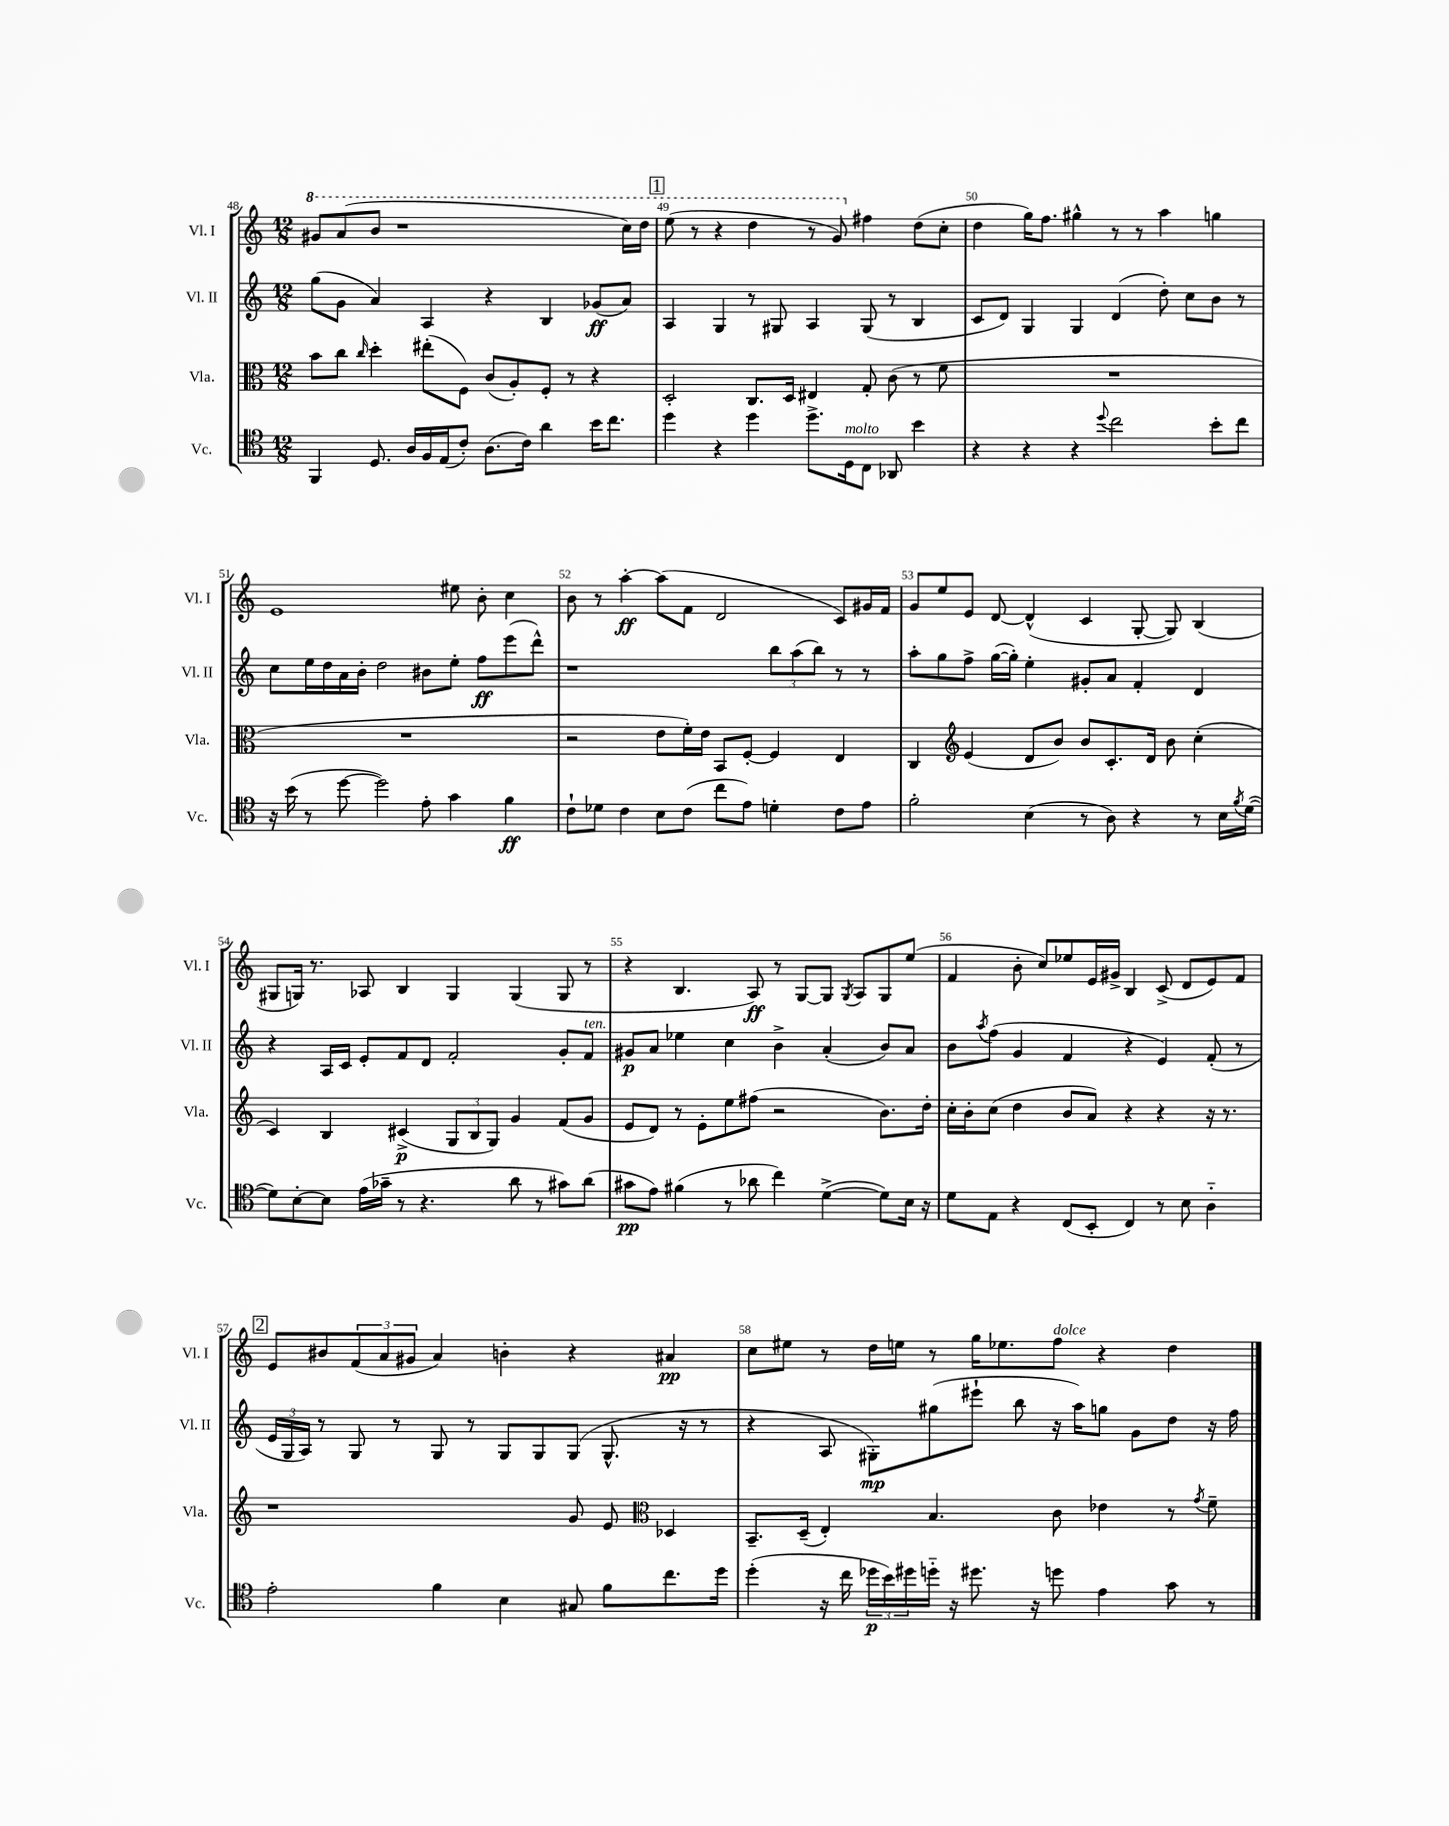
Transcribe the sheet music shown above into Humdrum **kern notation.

**kern	**dynam	**kern	**dynam	**kern	**dynam	**kern	**dynam
*part4	*part4	*part3	*part3	*part2	*part2	*part1	*part1
*staff4	*staff4	*staff3	*staff3	*staff2	*staff2	*staff1	*staff1
*I"Vc.	*	*I"Vla.	*	*I"Vl. II	*	*I"Vl. I	*
*I'Vc.	*	*I'Vla.	*	*I'Vl. II	*	*I'Vl. I	*
*clefC4	*	*clefC3	*	*clefG2	*	*clefG2	*
*k[]	*	*k[]	*	*k[]	*	*k[]	*
*M12/8	*	*M12/8	*	*M12/8	*	*M12/8	*
*	*	*	*	*	*	*8va	*
=48	=48	=48	=48	=48	=48	=48	=48
4FF/	.	8b\L	.	(8gg\L	.	8gg#X/L	.
.	.	8cc\J	.	8g\J	.	(8aa/	.
.	.	16qqcc/	.	.	.	.	.
8.D/	.	4dd'\	.	4a/)	.	8bb/J	.
.	.	.	.	.	.	1r	.
16A/LL	.	.	.	.	.	.	.
16F/	.	(8ee#X'\L	.	4A/	.	.	.
(16E/J	.	.	.	.	.	.	.
8c'/J)	.	8F\J)	.	.	.	.	.
(8.A\L	.	(8c/L	.	4r	.	.	.
.	.	8A'/)	.	.	.	.	.
16c\Jk)	.	.	.	.	.	.	.
4a\	.	8F'/J	.	4B/	.	.	.
.	.	8r	.	.	.	.	.
16b\KL	.	4r	.	(8g-X/L	ff	.	.
8.cc\J	.	.	.	.	.	.	.
.	.	.	.	8a/J)	.	16ccc\LL)	.
.	.	.	.	.	.	16ddd\JJ	.
!!LO:REH:place=s1:t=1
=49	=49	=49	=49	=49	=49	=49	=49
4dd\	.	2D'/	.	4A/	.	(8eee\	.
.	.	.	.	.	.	8r	.
4r	.	.	.	4G/	.	4r	.
4dd\	.	8.C/L	.	8r	.	4ddd\	.
.	.	.	.	8G#X/	.	.	.
.	.	16D/Jk	.	.	.	.	.
8.dd^\L	.	4E#X/	.	4A/	.	8r	.
.	.	.	.	.	.	8gg/)	.
!LO:TX:a:i:t=molto	!	!	!	!	!	!	!
16D\k	.	.	.	.	.	.	.
*	*	*	*	*	*	*X8va	*
8C\J	.	8G'/	.	(8G#/	.	4ff#X\	.
8AA-X/	.	(8c\	.	8r	.	.	.
4b\	.	8r	.	4B/	.	(8dd\L	.
.	.	8f\	.	.	.	8cc'\J	.
=50	=50	=50	=50	=50	=50	=50	=50
4r	.	1.r	.	8c/L	.	4dd\	.
.	.	.	.	8d/J)	.	.	.
4r	.	.	.	4G/	.	16gg\KL)	.
.	.	.	.	.	.	8.ff\J	.
4r	.	.	.	4G/	.	4gg#X^^\	.
8qqdd/	.	.	.	.	.	.	.
2cc\	.	.	.	(4d/	.	8r	.
.	.	.	.	.	.	8r	.
.	.	.	.	8dd'\)	.	4aa\	.
.	.	.	.	8cc\L	.	.	.
8b'\L	.	.	.	8b\J	.	4ggn\	.
8cc\J	.	.	.	8r	.	.	.
!!LO:LB:g=z
=51	=51	=51	=51	=51	=51	=51	=51
16r	.	1.r	.	8cc\L	.	1e	.
(16b\	.	.	.	.	.	.	.
8r	.	.	.	16ee\L	.	.	.
.	.	.	.	16dd\	.	.	.
[8dd\	.	.	.	16a\	.	.	.
.	.	.	.	16b'\JJ	.	.	.
2dd\])	.	.	.	2dd\	.	.	.
8e'\	.	.	.	8b#X\L	.	.	.
4g\	.	.	.	8ee'\J	.	8ee#X\	.
.	.	.	.	8ff\L	ff	8b'\	.
4f\	ff	.	.	(8eee\	.	4cc\	.
.	.	.	.	8ddd^^\J)	.	.	.
=52	=52	=52	=52	=52	=52	=52	=52
8c`\L	.	2r	.	1r	.	8b\	.
8d-X\J	.	.	.	.	.	8r	.
4c\	.	.	.	.	.	[4aa'\	ff
8B\L	.	8e\L	.	.	.	(8aa\L]	.
(8c\J	.	16f'\L)	.	.	.	8f\J	.
.	.	16e\JJ	.	.	.	.	.
8cc\L	.	8BB/L	.	.	.	2d/	.
8e\J)	.	[8F'/J	.	.	.	.	.
4dn'\	.	4F/]	.	12bb\L	.	.	.
.	.	.	.	(12aa\	.	.	.
.	.	.	.	12bb\J)	.	.	.
8c\L	.	4E/	.	8r	.	8c/L)	.
8e\J	.	.	.	8r	.	16g#X/L	.
.	.	.	.	.	.	16f/JJ	.
=53	=53	=53	=53	=53	=53	=53	=53
2f'\	.	4C/	.	8aa'\L	.	8g/L	.
.	.	.	.	8gg\	.	8ee/	.
*	*	*clefG2	*	*	*	*	*
.	.	(4e/	.	8ff^\J	.	8e/J	.
.	.	.	.	([16gg\LL	.	[8d/	.
.	.	.	.	16gg'\JJ])	.	.	.
(4B\	.	8d/L	.	4ee'\	.	(4d^^/]	.
.	.	8b/J)	.	.	.	.	.
8r	.	8b/L	.	8g#X'/L	.	4c/	.
8A\)	.	8.c'/	.	8a/J	.	.	.
4r	.	.	.	4f'/	.	[8G'/	.
.	.	16d/Jk	.	.	.	.	.
.	.	8b\	.	.	.	8G/])	.
8r	.	(4cc'\	.	4d/	.	(4B/	.
16B\LL	.	.	.	.	.	.	.
8qf/	.	.	.	.	.	.	.
([16d\JJ	.	.	.	.	.	.	.
!!LO:LB:g=z
=54	=54	=54	=54	=54	=54	=54	=54
8d\L])	.	4c/)	.	4r	.	8G#X/L	.
[8B'\	.	.	.	.	.	16Gn/Jk)	.
.	.	.	.	.	.	8.r	.
8B\J]	.	4B/	.	16A/LL	.	.	.
.	.	.	.	16c/JJ	.	.	.
(16e\LL	.	.	.	8e'/L	.	8A-X/	.
16g-X~\JJ	.	.	.	.	.	.	.
8r	.	(4c#X^/	p	8f/	.	4B/	.
4.r	.	.	.	8d/J	.	.	.
.	.	12G/L	.	2f'/	.	4G/	.
.	.	12B/	.	.	.	.	.
.	.	12G/J)	.	.	.	.	.
8a\	.	4g/	.	.	.	(4G/	.
8r	.	.	.	.	.	.	.
8g#X\L)	.	(8f/L	.	8g'/L	.	8G/	.
!	!	!	!	!LO:TX:a:i:t=ten.	!	!	!
(8a\J	.	8g/J	.	8f/J	.	8r	.
=55	=55	=55	=55	=55	=55	=55	=55
8g#X\L	pp	8e/L	.	8g#X/L	p	4r	.
8e\J)	.	8d/J)	.	8a/J	.	.	.
(4f#X\	.	8r	.	4ee-X\	.	4.B/	.
.	.	8e'\L	.	.	.	.	.
8r	.	8ee\	.	4cc\	.	.	.
8a-X\	.	(8ff#X\J	.	.	.	8A/)	ff
4cc\)	.	2r	.	4b^\	.	8r	.
.	.	.	.	.	.	[8G/L	.
([4d^\	.	.	.	(4a'/	.	8G/J]	.
.	.	.	.	.	.	8qG/	.
.	.	.	.	.	.	8A/L	.
8d\L])	.	8.b\L)	.	8b/L)	.	8G/	.
16B\Jk	.	.	.	8a/J	.	(8ee/J	.
16r	.	16dd'\Jk	.	.	.	.	.
=56	=56	=56	=56	=56	=56	=56	=56
8d\L	.	16cc'\LL	.	8b\L	.	4f/	.
.	.	16b'\J	.	.	.	.	.
.	.	.	.	8qaa/	.	.	.
8E\J	.	(8cc\J	.	(8ff\J	.	.	.
4r	.	4dd\	.	4g/	.	8b'\	.
.	.	.	.	.	.	8cc/L)	.
(8C/L	.	8b/L	.	4f/	.	8ee-X/	.
8BB'/J	.	8a/J)	.	.	.	16e/L	.
.	.	.	.	.	.	16g#X^/JJ	.
4C/)	.	4r	.	4r	.	4B/	.
8r	.	4r	.	4e/)	.	(8c^/	.
8B\	.	.	.	.	.	8d/L	.
4A\	.	16r	.	(8f'/	.	8e/)	.
.	.	8.r	.	.	.	.	.
.	.	.	.	8r	.	8f/J	.
!!LO:LB:g=z
!!LO:REH:place=s1:t=2
=57	=57	=57	=57	=57	=57	=57	=57
2e'\	.	1r	.	24e/LL	.	8e/L	.
.	.	.	.	24G/	.	.	.
.	.	.	.	24A/JJ)	.	.	.
.	.	.	.	8r	.	8b#X/	.
.	.	.	.	8G/	.	(12f/	.
.	.	.	.	.	.	12a/	.
.	.	.	.	8r	.	.	.
.	.	.	.	.	.	12g#X/J	.
4f\	.	.	.	8G/	.	4a/)	.
.	.	.	.	8r	.	.	.
4B\	.	.	.	8G/L	.	4bn'\	.
.	.	.	.	8G/	.	.	.
8G#X/	.	8g/	.	(8G/J	.	4r	.
8f\L	.	8e/	.	8.G^^/	.	.	.
*	*	*clefC3	*	*	*	*	*
8.cc\	.	4D-X/	.	.	.	4a#X/	pp
.	.	.	.	16r	.	.	.
.	.	.	.	8r	.	.	.
16dd\Jk	.	.	.	.	.	.	.
=58	=58	=58	=58	=58	=58	=58	=58
(4dd'\	.	8.BB~/L	.	4r	.	8cc\L	.
.	.	.	.	.	.	8ee#X\J	.
.	.	(16D~/Jk	.	.	.	.	.
16r	.	4E'/)	.	8A/	.	8r	.
16cc\	.	.	.	.	.	.	.
24dd-X\LL	p	.	.	8G#X'\L)	mp	16dd\LL	.
24b\)	.	.	.	.	.	.	.
.	.	.	.	.	.	16een\JJ	.
24dd#X\	.	.	.	.	.	.	.
16ddn\JJ	.	4.B/	.	(8gg#X\	.	8r	.
16r	.	.	.	.	.	.	.
8.dd#X\	.	.	.	8eee#X`\J	.	16gg\KL	.
.	.	.	.	.	.	8.ee-X\	.
.	.	.	.	8bb\	.	.	.
16r	.	.	.	.	.	.	.
!	!	!	!	!	!	!LO:TX:a:i:t=dolce	!
8ddn\	.	8c\	.	16r	.	8ff\J	.
.	.	.	.	16aa\KL)	.	.	.
4e\	.	4e-X\	.	8ggn\J	.	4r	.
.	.	.	.	8g\L	.	.	.
8g\	.	8r	.	8dd\J	.	4dd\	.
.	.	8qg/	.	.	.	.	.
8r	.	8f~\	.	16r	.	.	.
.	.	.	.	16ff\	.	.	.
==	==	==	==	==	==	==	==
*-	*-	*-	*-	*-	*-	*-	*-
